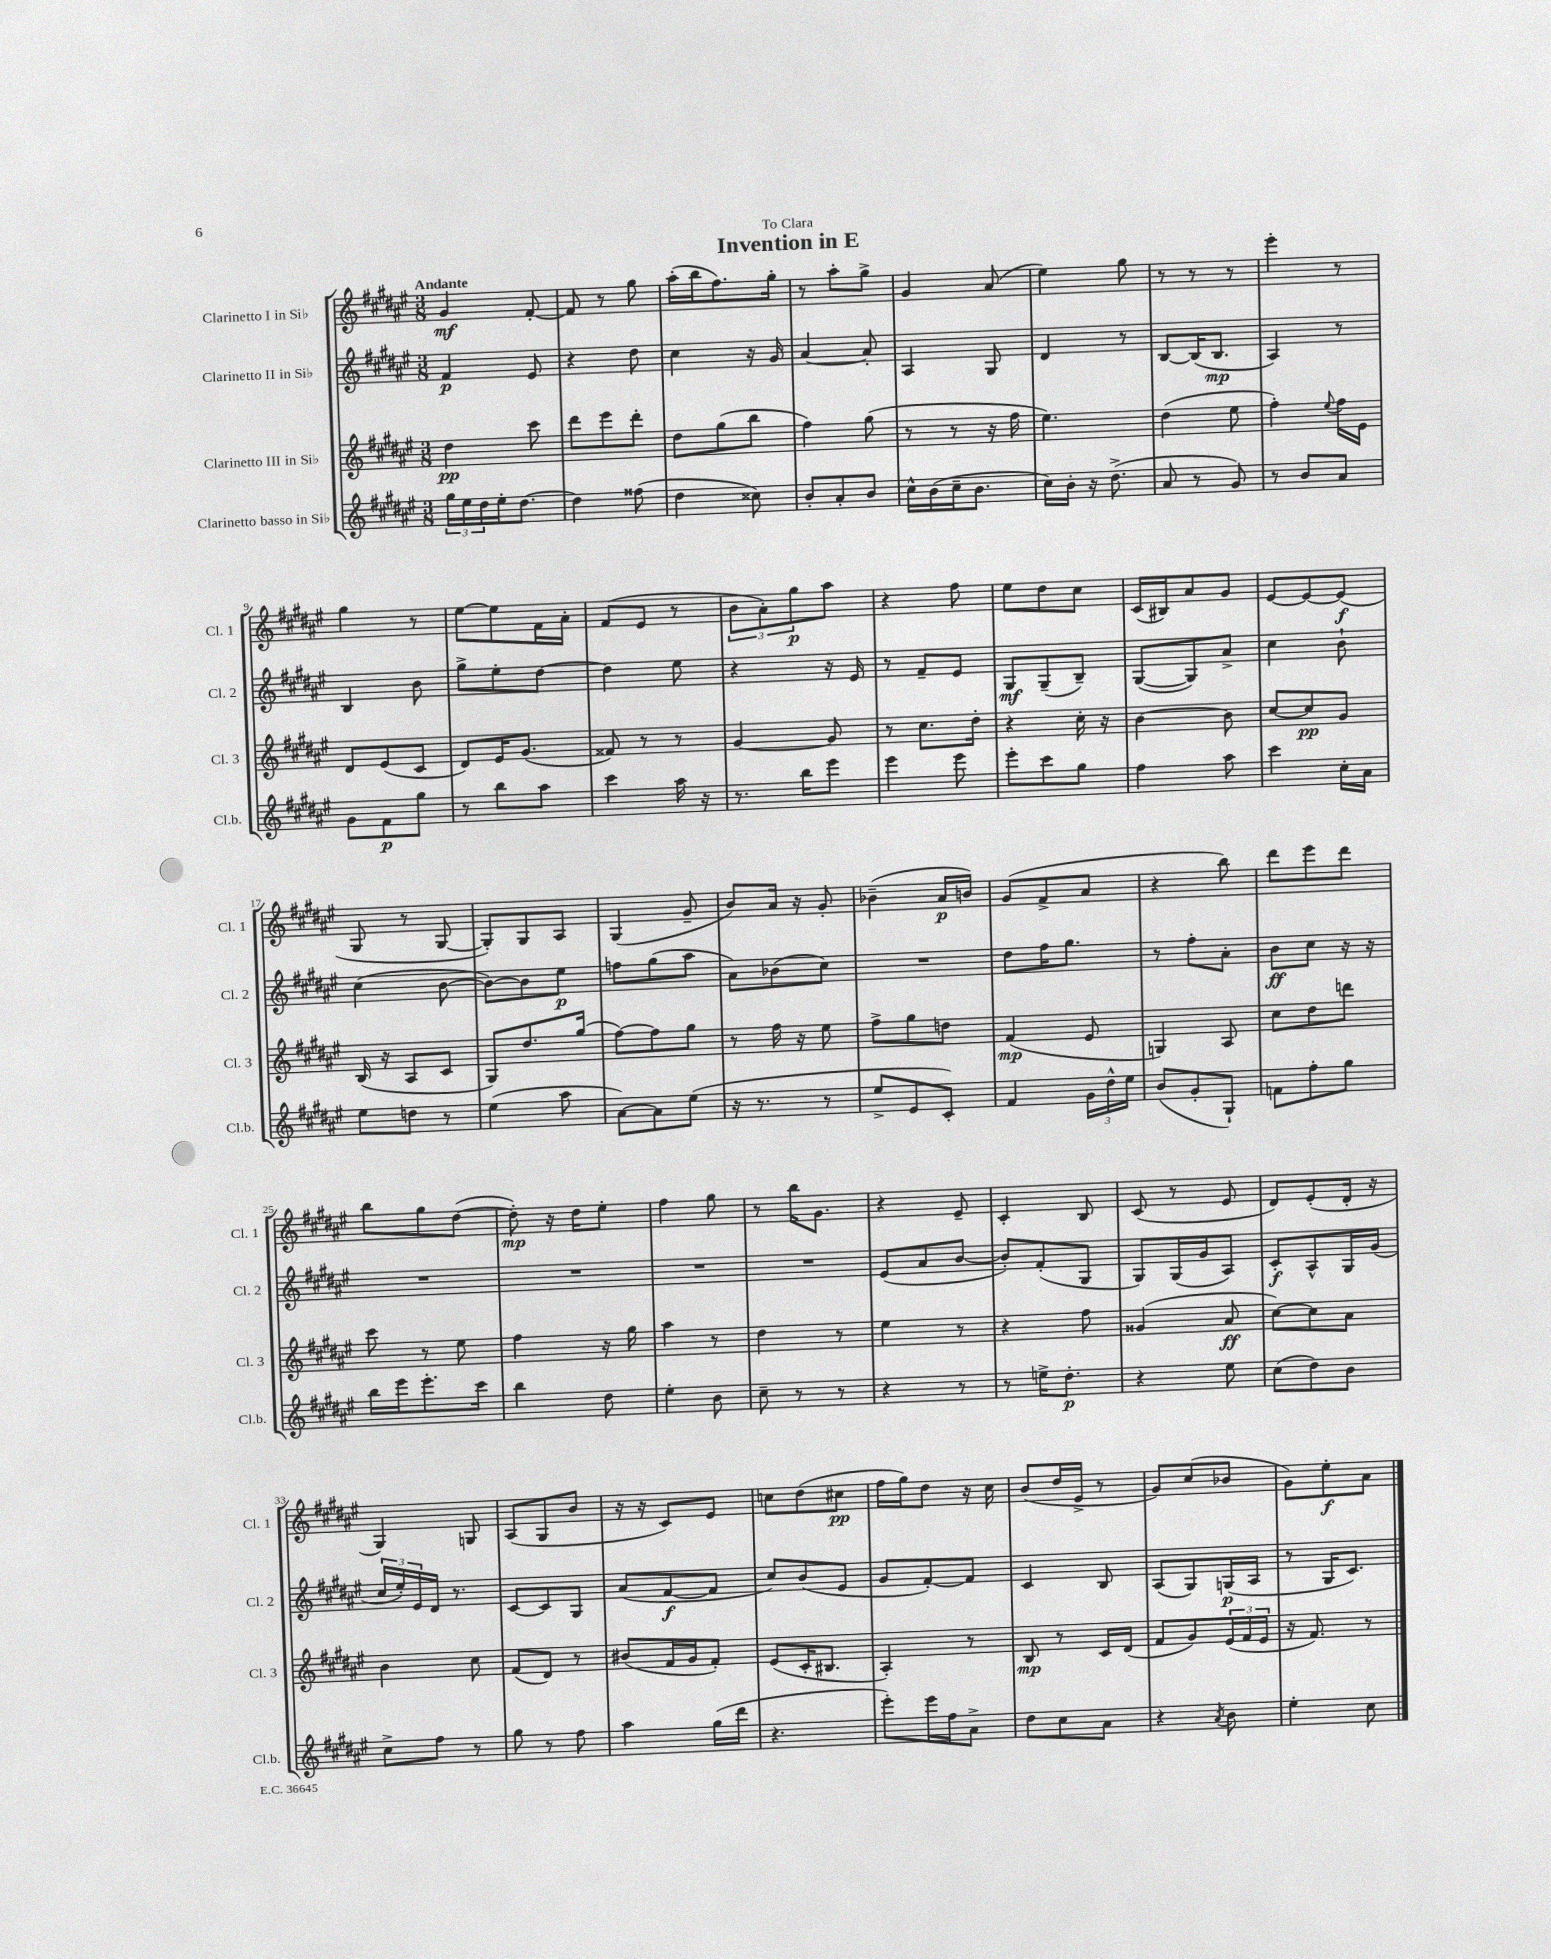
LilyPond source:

\header { title = "Invention in E" dedication = "To Clara" }
<<
\new StaffGroup <<
\new Staff = "s0" \with { instrumentName = "Clarinetto I in Sib" shortInstrumentName = "Cl. 1" } {
    \clef treble \key fis \major \numericTimeSignature \time 3/8 \tempo "Andante"
    gis'4\mf fis'8~-. |
    fis'8 r8 gis''8 |
    ais''16-.( b''16 fis''8.) gis''16-. |
    r8 ais''8-. gis''8-> |
    gis'4 ais'8( |
    eis''4) gis''8 |
    r8 r8 r8 |
    eis'''4-. r8 |
    gis''4 r8 |
    eis''8~ eis''8 fis'16 ais'16-. |
    fis'8( eis'8 r8 |
    \tuplet 3/2 { b'8 ais'8-.) gis''8\p } ais''8 |
    r4 fis''8 |
    eis''8 dis''8 cis''8 |
    cis'16( bis16) ais'8 gis'8 |
    eis'8~ eis'8~ eis'8\f( |
    gis8 r8 gis8~ |
    gis8-.) gis8 ais8 |
    gis4( gis'8-- |
    b'8) ais'16 r16 gis'8-. |
    bes'4--( ais'16\p b'16) |
    gis'8( fis'8-> ais'8 |
    r4 b''8) |
    dis'''8 eis'''8 dis'''8 |
    b''8 gis''8 dis''8~( |
    dis''8-.\mp) r16 dis''16 eis''8-. |
    fis''4 gis''8 |
    r8 b''16 gis'8. |
    r4 eis'8-- |
    cis'4-. b8 |
    cis'8( r8 eis'8 |
    dis'8) eis'8-.( dis'16-. r16 |
    gis4) g8 |
    ais8( gis8 b'8 |
    r16 r16 cis'8) eis'8 |
    c''8 dis''8( cis''8\pp |
    fis''16 gis''16) dis''8 r16 cis''16 |
    b'8( dis''16 eis'16-> r8 |
    gis'8) cis''8( bes'8 |
    gis'8) eis''8-.\f ais'8 \bar "|." |
}
\new Staff = "s1" \with { instrumentName = "Clarinetto II in Sib" shortInstrumentName = "Cl. 2" } {
    \clef treble \key fis \major \numericTimeSignature \time 3/8
    fis'4\p eis'8 |
    r4 dis''8 |
    cis''4 r16 gis'16 |
    ais'4~ ais'8-. |
    ais4 gis8 |
    dis'4 r8 |
    b8~ b16( b8.\mp |
    ais4) r8 |
    b4 b'8 |
    gis''8-> eis''8-. dis''8~ |
    dis''4 eis''8 |
    r4 r16 eis'16 |
    r8 fis'8-- eis'8 |
    gis8\mf gis8--( b8--) |
    gis8~( gis8) ais'8-> |
    cis''4 b'8-! |
    cis''4( b'8~ |
    b'8~) b'8 eis''8\p |
    f''8 gis''8( ais''8 |
    ais'8) bes'8( cis''8) |
    R4. |
    dis''8 fis''16 gis''8. |
    r8 fis''8-. ais'8-. |
    b'8\ff cis''8 r16 r16 |
    R4. |
    R4. |
    R4. |
    R4. |
    eis'8( ais'8 b'8~ |
    b'8-.) fis'8-.( gis8 |
    gis8) gis16( gis'16 ais8) |
    cis'8-.\f ais8-^ gis16 gis'16( |
    \tuplet 3/2 { cis''16 eis''16-.) eis'16 } dis'16 r8. |
    cis'8~ cis'8 gis8 |
    ais'8( fis'8~\f fis'8 |
    cis''8) b'8( eis'8 |
    gis'8 fis'8~-.) fis'8 |
    cis'4 b8 |
    ais8( gis8) g16\p( ais16 |
    r8 gis16 cis'8.) \bar "|." |
}
\new Staff = "s2" \with { instrumentName = "Clarinetto III in Sib" shortInstrumentName = "Cl. 3" } {
    \clef treble \key fis \major \numericTimeSignature \time 3/8
    dis''4\pp cis'''8 |
    dis'''8 eis'''8 dis'''8-. |
    dis''8 gis''8( b''8 |
    fis''4) gis''8( |
    r8 r8 r16 fis''16 |
    eis''4.) |
    dis''4( eis''8 |
    fis''4-.) \appoggiatura { eis''8 } fis''16 eis'16 |
    dis'8 eis'8( cis'8 |
    dis'8) eis'16 gis'8.( |
    fisis'8) r8 r8 |
    gis'4~ gis'8 |
    r8 cis''8. dis''16-. |
    r4 cis''16-. r16 |
    b'4~ b'8 |
    cis''8~ cis''8\pp gis'8 |
    b16( r16 ais8 cis'8 |
    gis8) dis''8. gis''16( |
    fis''8~) fis''8 gis''8 |
    r8 fis''16 r16 eis''8 |
    fis''8-> gis''8 d''8 |
    fis'4\mp( eis'8 |
    g4) ais8 |
    cis''8 dis''8 d'''8 |
    cis'''8 r8 eis''8 |
    fis''4 r16 gis''16 |
    ais''4 r8 |
    dis''4 r8 |
    eis''4 r8 |
    r4 fis''8 |
    gisis'4( ais'8\ff |
    cis''8~) cis''8 ais'8 |
    b'4 cis''8 |
    fis'8( dis'8) r8 |
    bis'8( fis'16 gis'16 fis'8-.) |
    eis'8( cis'16-. bis8. |
    ais4-.) r8 |
    b8\mp r8 cis'16 dis'16( |
    fis'8 gis'8) \tuplet 3/2 { eis'16( fis'16 eis'16 } |
    r16 fis'8.) r8 \bar "|." |
}
\new Staff = "s3" \with { instrumentName = "Clarinetto basso in Sib" shortInstrumentName = "Cl.b." } {
    \clef treble \key fis \major \numericTimeSignature \time 3/8
    \tuplet 3/2 { gis''16 eis''16 dis''16 } eis''16-. dis''8.~ |
    dis''4 fisis''8( |
    dis''4 cisis''8) |
    b'8-. ais'8-. b'8 |
    cis''16-^ b'16( cis''16-- b'8. |
    cis''16) b'16-. r16 dis''8.->( |
    ais'8 r8 gis'8) |
    r8 b'8 ais'8 |
    gis'8 fis'8\p gis''8 |
    r8 b''8 ais''8 |
    cis'''4 ais''16 r16 |
    r8. b''16 eis'''8 |
    eis'''4 eis'''8 |
    eis'''8-. cis'''8 gis''8 |
    fis''4 ais''8 |
    cis'''4 cis''16-. ais'16 |
    eis''8 d''8 r8 |
    eis''4( ais''8 |
    ais'8~) ais'8 eis''8( |
    r16 r8. r8 |
    eis''8-> eis'8 cis'8-.) |
    fis'4 \tuplet 3/2 { gis'16 dis''16-^ eis''16 } |
    b'8( gis'8-. gis8-!) |
    f'8 fis''8-. gis''8 |
    b''16 eis'''16 eis'''8.-. cis'''16 |
    b''4 dis''8 |
    eis''4-. b'8 |
    cis''8-- r8 r8 |
    r4 r8 |
    r8 e''16-> dis''8.-.\p |
    r4 eis''8 |
    cis''8( dis''8) b'8 |
    cis''8-> fis''8 r8 |
    gis''8 r8 fis''8 |
    ais''4 gis''16( dis'''16 |
    r4. |
    eis'''8-.) eis'''16 fis''16 ais'8-> |
    dis''8 cis''8 ais'8 |
    r4 \acciaccatura { ais'8 } b'8 |
    eis''4-. cis''8 \bar "|." |
}
>>
>>
